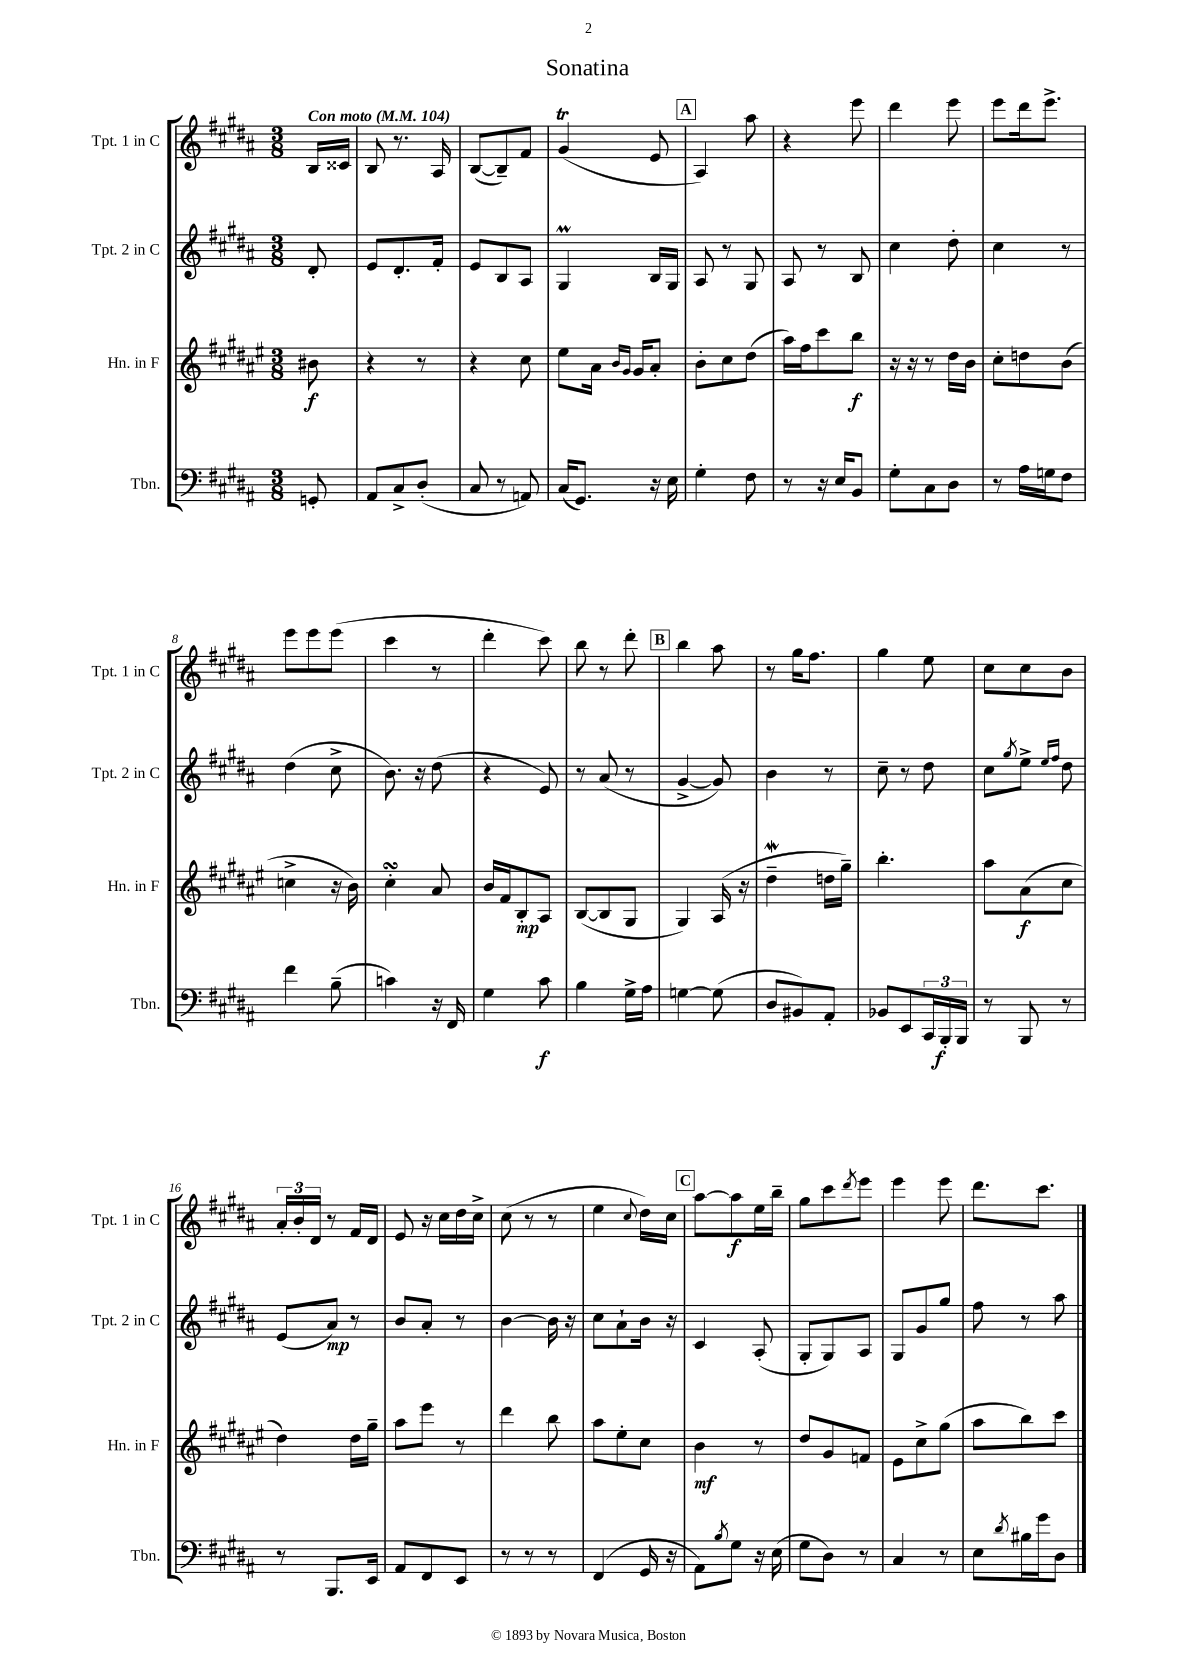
\header { title = "Sonatina" }
<<
\new StaffGroup <<
\new Staff = "s0" \with { instrumentName = "Tpt. 1 in C" shortInstrumentName = "Tpt. 1 in C" } {
    \clef treble \key b \major \numericTimeSignature \time 3/8 \partial 8 \tempo "Con moto" 4 = 104
    b16 cisis'16 |
    b8 r8. ais16 |
    b8~( b8--) fis'8 |
    gis'4\trill( e'8 |
    \mark \markup { \box "A" } ais4) ais''8 |
    r4 e'''8 |
    dis'''4 e'''8 |
    e'''8 dis'''16 e'''8.-> |
    e'''8 e'''8 e'''8( |
    cis'''4 r8 |
    dis'''4-. cis'''8) |
    b''8 r8 dis'''8-. |
    \mark \markup { \box "B" } b''4 ais''8 |
    r8 gis''16 fis''8. |
    gis''4 e''8 |
    cis''8 cis''8 b'8 |
    \tuplet 3/2 { ais'16-. b'16-. dis'16 } r8 fis'16 dis'16 |
    e'8 r16 cis''16 dis''16 cis''16-> |
    cis''8( r8 r8 |
    e''4 \appoggiatura { cis''8 } dis''16) cis''16 |
    \mark \markup { \box "C" } ais''8~ ais''8\f e''16 b''16-- |
    gis''8 cis'''8 \acciaccatura { dis'''8 } e'''8 |
    e'''4 e'''8 |
    dis'''8. cis'''8. \bar "|." |
}
\new Staff = "s1" \with { instrumentName = "Tpt. 2 in C" shortInstrumentName = "Tpt. 2 in C" } {
    \clef treble \key b \major \numericTimeSignature \time 3/8 \partial 8
    dis'8-. |
    e'8 dis'8.-. fis'16-. |
    e'8 b8 ais8 |
    gis4\prall b16 gis16 |
    \mark \markup { \box "A" } ais8 r8 gis8 |
    ais8 r8 b8 |
    cis''4 dis''8-. |
    cis''4 r8 |
    dis''4( cis''8-> |
    b'8.) r16 dis''8( |
    r4 e'8) |
    r8 ais'8( r8 |
    \mark \markup { \box "B" } gis'4~-> gis'8) |
    b'4 r8 |
    cis''8-- r8 dis''8 |
    cis''8 \acciaccatura { gis''8 } e''8-> \grace { e''16 fis''16 } dis''8 |
    e'8( ais'8\mp) r8 |
    b'8 ais'8-. r8 |
    b'4~ b'16 r16 |
    cis''8 ais'8-! b'16 r16 |
    \mark \markup { \box "C" } cis'4 ais8-.( |
    gis8-. gis8) ais8 |
    gis8 gis'8 gis''8 |
    fis''8 r8 ais''8 \bar "|." |
}
\new Staff = "s2" \with { instrumentName = "Hn. in F" shortInstrumentName = "Hn. in F" } {
    \clef treble \key fis \major \numericTimeSignature \time 3/8 \partial 8
    bis'8\f |
    r4 r8 |
    r4 cis''8 |
    eis''8 ais'16 \grace { b'16 gis'16 } gis'16 ais'8-. |
    \mark \markup { \box "A" } b'8-. cis''8 dis''8( |
    ais''16) fis''16 cis'''8 b''8\f |
    r16 r16 r8 dis''16 b'16 |
    cis''8-. d''8 b'8( |
    c''4-> r16 b'16) |
    cis''4-.\turn ais'8 |
    b'16 fis'16 b8-.\mp ais8 |
    b8~( b8 gis8 |
    \mark \markup { \box "B" } gis4) ais16( r16 |
    dis''4--\mordent d''16 gis''16--) |
    b''4.-. |
    ais''8 ais'8\f( cis''8 |
    dis''4) dis''16 gis''16-- |
    ais''8 eis'''8 r8 |
    dis'''4 b''8 |
    ais''8 eis''8-. cis''8 |
    \mark \markup { \box "C" } b'4\mf r8 |
    dis''8 gis'8 f'8 |
    eis'8 cis''8-> gis''8( |
    ais''8 b''8) cis'''8 \bar "|." |
}
\new Staff = "s3" \with { instrumentName = "Tbn." shortInstrumentName = "Tbn." } {
    \clef bass \key b \major \numericTimeSignature \time 3/8 \partial 8
    g,8-. |
    ais,8 cis8-> dis8-.( |
    cis8 r8 a,8) |
    cis16( gis,8.) r16 e16 |
    \mark \markup { \box "A" } gis4-. fis8 |
    r8 r16 e16 b,8 |
    gis8-. cis8 dis8 |
    r8 ais16 g16 fis8 |
    fis'4 b8--( |
    c'4) r16 fis,16 |
    gis4 cis'8\f |
    b4 gis16-> ais16 |
    \mark \markup { \box "B" } g4~ g8( |
    dis8 bis,8) ais,8-. |
    bes,8 e,8 \tuplet 3/2 { cis,16 b,,16-.\f b,,16 } |
    r8 b,,8 r8 |
    r8 b,,8. e,16 |
    ais,8 fis,8 e,8 |
    r8 r8 r8 |
    fis,4( gis,16 r16 |
    \mark \markup { \box "C" } ais,8) \acciaccatura { b8 } gis8 r16 e16( |
    gis8 dis8) r8 |
    cis4 r8 |
    e8 \acciaccatura { dis'8 } bis16 gis'16 dis8 \bar "|." |
}
>>
>>
